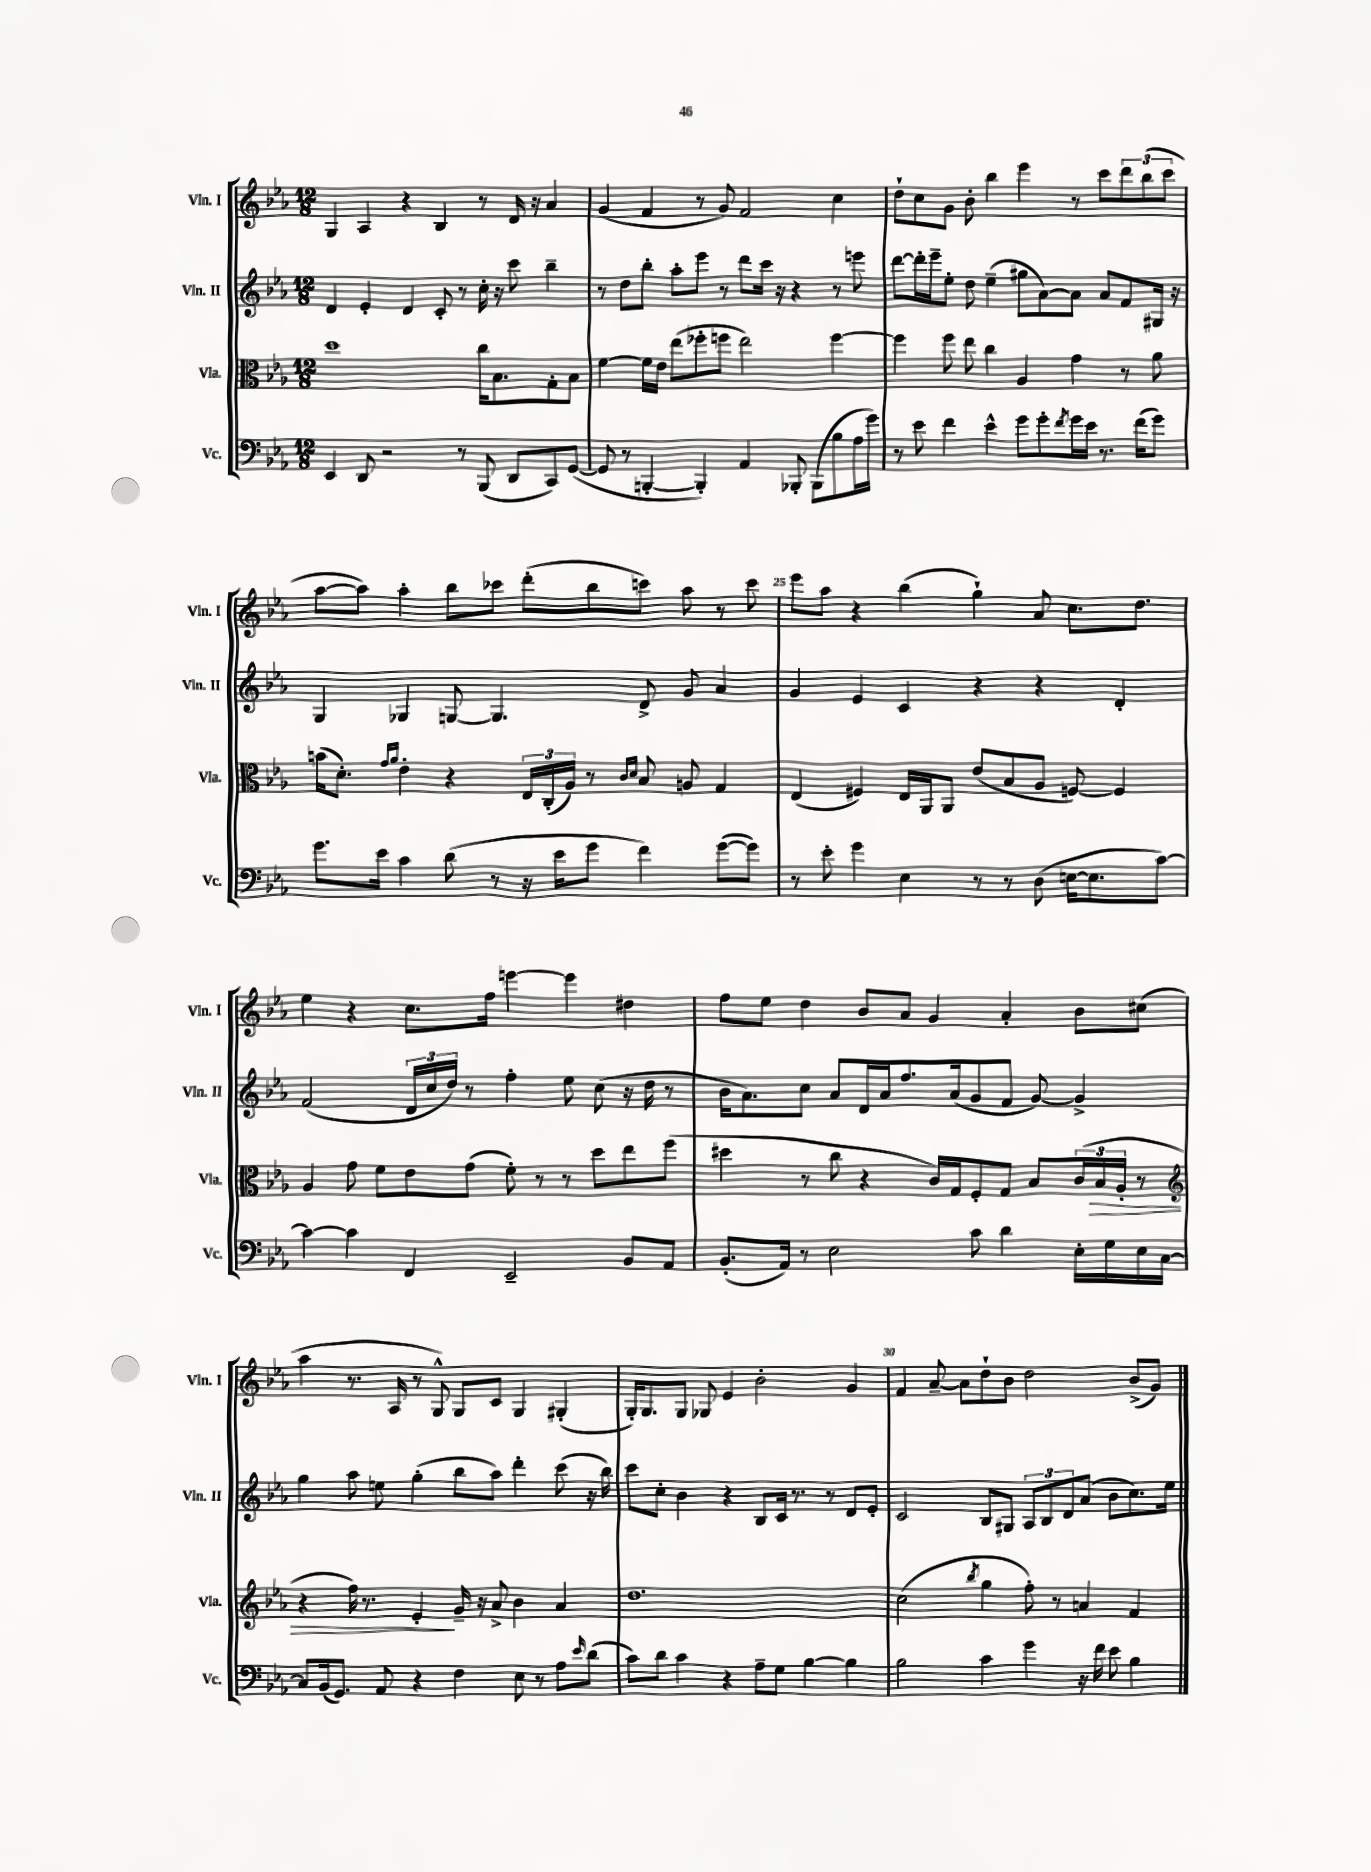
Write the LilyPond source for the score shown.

<<
\new StaffGroup <<
\new Staff = "s0" \with { instrumentName = "Vln. I" shortInstrumentName = "Vln. I" } {
    \clef treble \key ees \major \numericTimeSignature \time 12/8
    g4 aes4 r4 bes4 r8 d'16 r16 aes'4 |
    g'4( f'4 r8 g'8) f'2 c''4 |
    d''8-! c''8 g'8 bes'8-. bes''4 ees'''4 r8 c'''8 \tuplet 3/2 { d'''8 bes''8( c'''8 } |
    aes''8~ aes''8) aes''4-. bes''8 ces'''8 d'''8-.( bes''8 c'''8) aes''8 r8 c'''8 |
    ees'''8 aes''8 r4 bes''4( g''4-!) aes'8 c''8. d''8. |
    ees''4 r4 c''8. f''16 e'''4~ e'''4 dis''4 |
    f''8 ees''8 d''4 bes'8 aes'8 g'4 aes'4-. bes'8 cis''8( |
    aes''4 r8. aes16 r8 g8-^) g8 c'8 g4 gis4-.( |
    g16-.) g8. g8 ges8 ees'4 bes'2-. g'4 |
    f'4 aes'8~-- aes'8 d''8-! bes'8 d''2 bes'8->( g'8) \bar "|." |
}
\new Staff = "s1" \with { instrumentName = "Vln. II" shortInstrumentName = "Vln. II" } {
    \clef treble \key ees \major \numericTimeSignature \time 12/8
    d'4 ees'4-. d'4 c'8-. r8 c''16-. r16 c'''8 bes''4-- |
    r8 d''8 bes''8-. aes''8-. ees'''8 r8 d'''8 c'''16 r16 r4 r8 e'''8 |
    d'''8~ d'''16-. ees'''16-- ees''8-. d''8 ees''4--( gis''8 aes'8~) aes'8 aes'8 f'8 gis16 r16 |
    g4 ges4 g8~ g4. d'8-> g'8 aes'4 |
    g'4 ees'4 c'4 r4 r4 d'4-. |
    f'2( \tuplet 3/2 { d'16 c''16 d''16) } r8 f''4-. ees''8 c''8( r16 d''16 r8 |
    bes'16 aes'8.) c''8 aes'8 d'16 aes'16 f''8. aes'16( g'8 f'8 g'8~) g'4-> |
    g''4 aes''8 e''8 g''4-.( bes''8 aes''8) d'''4-. c'''8( r16 bes''16) |
    c'''8 c''8-. bes'4 r4 bes8 c'16 r8. r8 d'8 ees'8-. |
    c'2 bes8 gis8 \tuplet 3/2 { aes8 bes8 d'8 } aes'8( bes'8 c''8.) ees''16 \bar "|." |
}
\new Staff = "s2" \with { instrumentName = "Vla." shortInstrumentName = "Vla." } {
    \clef alto \key ees \major \numericTimeSignature \time 12/8
    d''1 c''16 bes8. g8-. bes8 |
    f'4~ f'16 ees'16 ees''8( fes''8-. f''8 ees''2) f''4~ |
    f''4 f''8 ees''8 c''4 aes4 g'4 r8 aes'8 |
    b'16( d'8.-.) \grace { g'16 aes'16 } ees'4-. r4 \tuplet 3/2 { ees16 c16-.( aes16) } r8 \grace { c'16 d'16 } bes8 a8 g4 |
    ees4( fis4) ees16 aes,16 aes,8 ees'8( bes8 aes8 f8~) f4 |
    aes4 g'8 f'8 ees'8 g'8( f'8-.) r8 r8 d''8 ees''8 f''8( |
    dis''4 r8 c''8 r4 c'16) g16 f8-. g8 bes8 \tuplet 3/2 { c'16( bes16\> aes16-. } r8 |
    \clef treble r4 f''16) r8. ees'4-.\! g'16-- r16 aes'8-> bes'4 aes'4 |
    d''1. |
    c''2( \acciaccatura { bes''8 } g''4 f''8-.) r8 a'4 f'4 \bar "|." |
}
\new Staff = "s3" \with { instrumentName = "Vc." shortInstrumentName = "Vc." } {
    \clef bass \key ees \major \numericTimeSignature \time 12/8
    ees,4 d,8 r2 r8 bes,,8( d,8 c,8) g,8~( |
    g,8 r8 b,,4~-. b,,4-.) aes,4 bes,,8-. bes,,8( bes8 aes16 g'16) |
    r8 ees'8 f'4 ees'4-^ g'8 g'8-. \acciaccatura { f'8 } g'16 ees'16 r8. f'16( g'8) |
    g'8. ees'16 c'4 d'8( r8 r16 ees'16 g'8 f'4) g'8~( g'8) |
    r8 ees'8-. g'4 ees4 r8 r8 d8( e16~ e8. c'8~) |
    c'4~ c'4 f,4 ees,2-- bes,8 aes,8 |
    bes,8.-.( aes,16) r8 ees2 c'8 d'4 ees16-. g16 ees16 c16~ |
    c8 bes,16( g,8.) aes,8 r4 f4 ees8 r8 aes8 \grace { ees'16 } d'8( |
    c'8) d'8 c'4 r4 aes8-- g8 bes4~ bes4 |
    bes2 c'4 g'4 r16 f'16 ees'8 bes4 \bar "|." |
}
>>
>>
\layout { \context { \Score currentBarNumber = #21 \override BarNumber.break-visibility = ##(#f #t #t) barNumberVisibility = #(every-nth-bar-number-visible 5) } }
